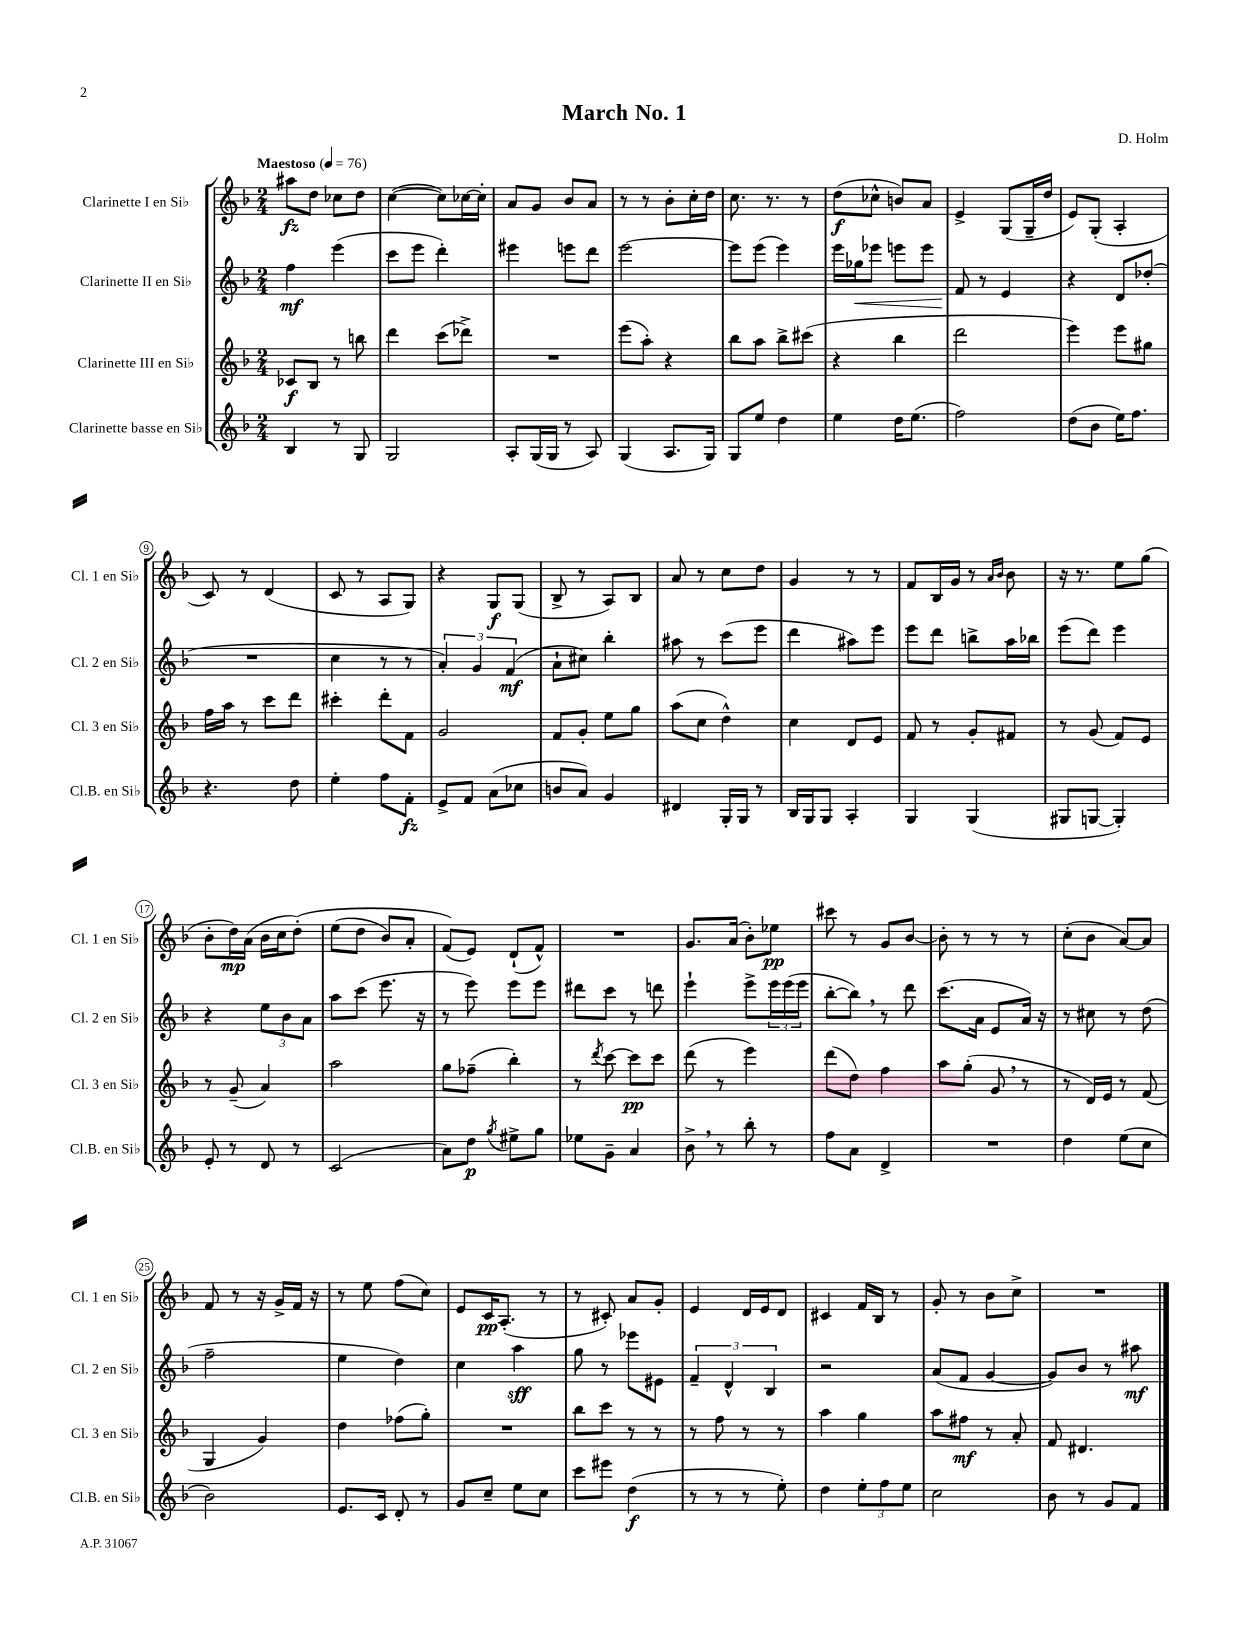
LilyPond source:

\header { title = "March No. 1" composer = "D. Holm" }
<<
\new StaffGroup <<
\new Staff = "s0" \with { instrumentName = "Clarinette I en Sib" shortInstrumentName = "Cl. 1 en Sib" } {
    \clef treble \key f \major \numericTimeSignature \time 2/4 \tempo "Maestoso" 4 = 76
    ais''8\fz d''8 ces''8 d''8 |
    c''4~( c''8) ces''16~ ces''16-. |
    a'8 g'8 bes'8 a'8 |
    r8 r8 bes'8-. c''16-. d''16 |
    c''8. r8. r8 |
    d''8\f( ces''8-^ b'8) a'8 |
    e'4-> g8( g16-- d''16 |
    e'8) g8-.( a4-. |
    c'8) r8 d'4( |
    c'8 r8 a8 g8) |
    r4 g8\f g8( |
    bes8-> r8 a8) bes8 |
    a'8 r8 c''8 d''8 |
    g'4 r8 r8 |
    f'8 bes16 g'16 r8 \grace { a'16 bes'16 } bes'8 |
    r16 r8. e''8 g''8( |
    bes'8-. d''16\mp) a'16( bes'16 c''16 d''8-.)\( |
    e''8( d''8 bes'8) a'8-. |
    f'8(\) e'8) d'8-!( f'8-^) |
    R2 |
    g'8. a'16( bes'8-.) ees''8\pp |
    cis'''8 r8 g'8 bes'8~ |
    bes'8-. r8 r8 r8 |
    c''8-.( bes'8 a'8~) a'8 |
    f'8 r8 r16 g'16-> f'16 r16 |
    r8 e''8 f''8( c''8) |
    e'8 c'16\pp a8.-.( r8 |
    r8 cis'8-.) a'8 g'8-. |
    e'4 d'16 e'16 d'8 |
    cis'4 f'16 bes16 r8 |
    g'8-. r8 bes'8 c''8-> |
    R2 \bar "|." |
}
\new Staff = "s1" \with { instrumentName = "Clarinette II en Sib" shortInstrumentName = "Cl. 2 en Sib" } {
    \clef treble \key f \major \numericTimeSignature \time 2/4
    f''4\mf e'''4( |
    c'''8 e'''8 d'''4-.) |
    eis'''4 e'''8 d'''8 |
    e'''2~ |
    e'''8 e'''8( e'''4) |
    e'''16 ges''16\< ees'''8 e'''8 e'''8 |
    f'8\! r8 e'4 |
    r4 d'8 des''8-.( |
    R2 |
    c''4 r8 r8 |
    \tuplet 3/2 { a'4-.) g'4 f'4\mf( } |
    a'8-! cis''8) bes''4-. |
    ais''8 r8 c'''8( e'''8 |
    d'''4 ais''8) e'''8 |
    e'''8 d'''8 b''8-> a''16 bes''16 |
    e'''8( d'''8) e'''4 |
    r4 \tuplet 3/2 { e''8 bes'8 a'8 } |
    a''8 c'''8( e'''8. r16 |
    r8 e'''8) e'''8 e'''8 |
    dis'''8 c'''8 r8 d'''8 |
    e'''4-! e'''8-> \tuplet 3/2 { e'''16 e'''16( e'''16 } |
    bes''8~-. bes''8) \breathe r8 d'''8 |
    c'''8.( a'16 e'8 a'16) r16 |
    r8 cis''8 r8 d''8( |
    f''2-- |
    e''4 d''4) |
    c''4 a''4\sff |
    g''8 r8 ees'''8 eis'8 |
    \tuplet 3/2 { f'4-- d'4-^ bes4 } |
    r2 |
    a'8( f'8 g'4~ |
    g'8) bes'8 r8 ais''8\mf \bar "|." |
}
\new Staff = "s2" \with { instrumentName = "Clarinette III en Sib" shortInstrumentName = "Cl. 3 en Sib" } {
    \clef treble \key f \major \numericTimeSignature \time 2/4
    ces'8\f bes8 r8 b''8 |
    d'''4 c'''8( des'''8->) |
    R2 |
    e'''8( a''8-.) r4 |
    bes''8 a''8 bes''8-> cis'''8( |
    r4 bes''4 |
    d'''2 |
    e'''4) e'''8 gis''8 |
    f''16 a''16 r8 c'''8 d'''8 |
    cis'''4-. d'''8-. f'8 |
    g'2 |
    f'8 g'8-. e''8 g''8 |
    a''8( c''8 d''4-^) |
    c''4 d'8 e'8 |
    f'8 r8 g'8-. fis'8 |
    r8 g'8( f'8) e'8 |
    r8 g'8--( a'4) |
    a''2 |
    g''8 fes''8--( bes''4-.) |
    r8 \acciaccatura { d'''8 } c'''8~ c'''8\pp c'''8 |
    d'''8( r8 e'''4) |
    d'''8( d''8) f''4 |
    a''8 g''8-.( g'8 \breathe r8 |
    r8 d'16) e'16 r8 f'8( |
    g4 g'4) |
    d''4 fes''8( g''8-.) |
    R2 |
    bes''8 c'''8 r8 r8 |
    r8 f''8 r8 r8 |
    a''4 g''4 |
    a''8 fis''8\mf r8 a'8-. |
    f'8 dis'4. \bar "|." |
}
\new Staff = "s3" \with { instrumentName = "Clarinette basse en Sib" shortInstrumentName = "Cl.B. en Sib" } {
    \clef treble \key f \major \numericTimeSignature \time 2/4
    bes4 r8 g8 |
    g2 |
    a8-. g16( g16 r8 a8) |
    g4( a8. g16) |
    g8 e''8 d''4 |
    e''4 d''16 e''8.( |
    f''2) |
    d''8( bes'8 e''16) f''8. |
    r4. d''8 |
    e''4-. f''8 f'8-.\fz |
    e'8-> f'8 a'8( ces''8 |
    b'8 a'8) g'4 |
    dis'4 g16-. g16 r8 |
    bes16 g16 g8 a4-. |
    g4 g4( |
    gis8 g8~ g4-.) |
    e'8-. r8 d'8 r8 |
    c'2( |
    a'8) d''8\p \acciaccatura { g''8 } eis''8-> g''8 |
    ees''8 g'8-- a'4 |
    bes'8-> \breathe r8 bes''8-. r8 |
    f''8 a'8 d'4-> |
    R2 |
    d''4 e''8( c''8 |
    bes'2) |
    e'8. c'16 d'8-. r8 |
    g'8 c''8-- e''8 c''8 |
    c'''8 eis'''8 d''4\f( |
    r8 r8 r8 e''8-.) |
    d''4 \tuplet 3/2 { e''8-. f''8 e''8 } |
    c''2 |
    bes'8 r8 g'8 f'8 \bar "|." |
}
>>
>>
\layout { \context { \Score \override BarNumber.stencil = #(make-stencil-circler 0.1 0.3 ly:text-interface::print) } }
